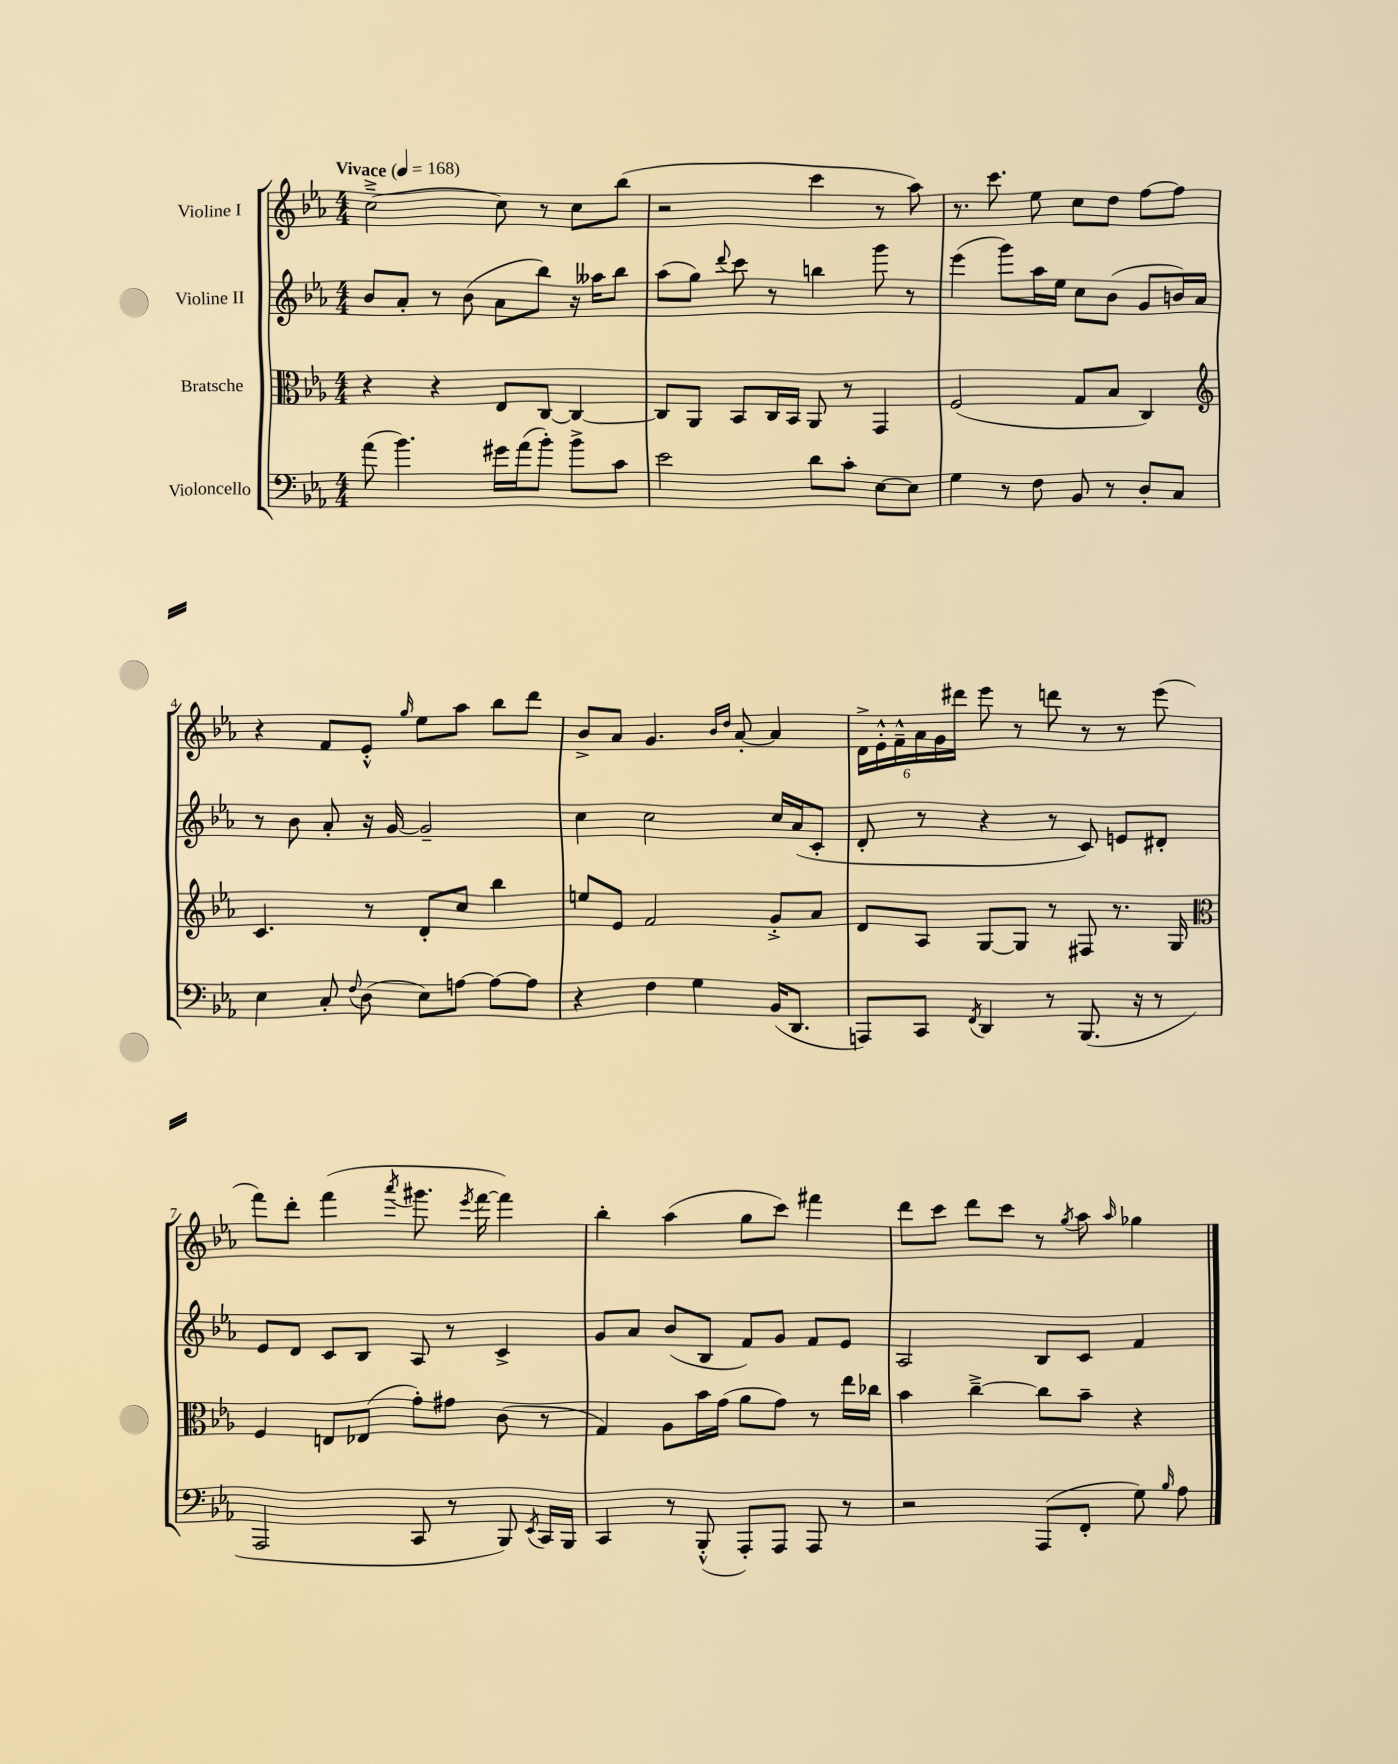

**kern	**kern	**kern	**kern
*staff4	*staff3	*staff2	*staff1
*clefF4	*clefC3	*clefG2	*clefG2
*k[b-e-a-]	*k[b-e-a-]	*k[b-e-a-]	*k[b-e-a-]
*M4/4	*M4/4	*M4/4	*M4/4
*MM168	*MM168	*MM168	*MM168
(8a-	4r	8b-	[2cc~^
4.b-)	.	8a-'	.
.	4r	8r	.
.	.	(8b-	.
16g#	8E-	8a-	8cc]
(16a-	.	.	.
8b-')	[8C	8bb-)	8r
8b-^	4C_	16r	8cc
.	.	16aa--	.
8c	.	8bb-	(8bb-
=	=	=	=
2e-	8C]	(8aa-	2r
.	8AA-	8gg)	.
.	.	8qqddd	.
.	8BB-	8ccc	.
.	16C	8r	.
.	16BB-	.	.
8d	8AA-	4bb	4ccc
8c'	8r	.	.
[8E-	4GG	8ggg	8r
8E-]	.	8r	8aa-)
=	=	=	=
4G	(2F	(4eee-	8.r
.	.	.	8.ccc
8r	.	8ggg)	.
8F	.	16aa-	8ee-
.	.	16ee-	.
8BB-	8G	8cc	8cc
8r	8B-	(8b-	8dd
8D'	4C)	8g	[8ff
8C	.	16b)	8ff]
.	.	16a-	.
=	=	=	=
*	*clefG2	*	*
4E-	4.c	8r	4r
.	.	8b-	.
8C'	.	8a-'	8f
8qqF	.	.	.
(8D	8r	16r	8e-'^^
.	.	[16g	.
.	.	.	16qqgg
8E-)	8d'	2g~]	8ee-
[8A	8cc	.	8aa-
8A_	4bb-	.	8bb-
8A]	.	.	8ddd
=	=	=	=
4r	8ee	4cc	8b-^
.	8e-	.	8a-
4F	2f	2cc	4.g
4G	.	.	.
.	.	.	16qqb-
.	.	.	16qqdd
.	.	.	[8a-'
(16BB-	8g'^	16cc	4a-]
8.DD	.	(16a-	.
.	8a-	8c'	.
=	=	=	=
8AAA)	8d	8d'	24d^
.	.	.	24e-'^^
.	.	.	24f~^^
8CC	8A-	8r	24a-
.	.	.	24g
.	.	.	24ddd#
8qFF	.	.	.
4DD	[8G	4r	8eee-
.	8G]	.	8r
8r	8r	8r	8ddd
(8.BBB-	8F#	8c)	8r
.	8.r	8e	8r
16r	.	.	.
8r	.	8d#'	(8eee-
.	16G	.	.
=	=	=	=
*	*clefC3	*	*
2AAA-	4F	8e-	8fff)
.	.	8d	8ddd'
.	8E	8c	(4fff
.	(8E-	8B-	.
.	.	.	8qaaa-
8CC	8g')	8A-	8.ggg#
8r	8g#	8r	.
.	.	.	8qeee-
.	.	.	[16fff
8BBB-)	(8c	4c^	4fff])
8qEE-	.	.	.
16CC	8r	.	.
16BBB-	.	.	.
=	=	=	=
4CC	4G)	8g	4bb-'
.	.	8a-	.
8r	8A-	(8b-	(4aa-
(8BBB-'^^	16b-	8B-	.
.	(16g	.	.
8AAA-')	8a-	8f)	8gg
8AAA-	8g)	8g	8ccc)
8AAA-	8r	8f	4fff#
8r	16ee-	8e-	.
.	16cc-	.	.
=	=	=	=
2r	4b-	2A-	8ddd
.	.	.	8ccc
.	[4cc~^	.	8ddd
.	.	.	8ccc
(8AAA-	8cc]	8B-	8r
.	.	.	8qgg
8FF'	8b-~	8c	8aa-
.	.	.	16qqaa-
8G)	4r	4f	4gg-
16qqB-	.	.	.
8A-	.	.	.
==	==	==	==
*-	*-	*-	*-
